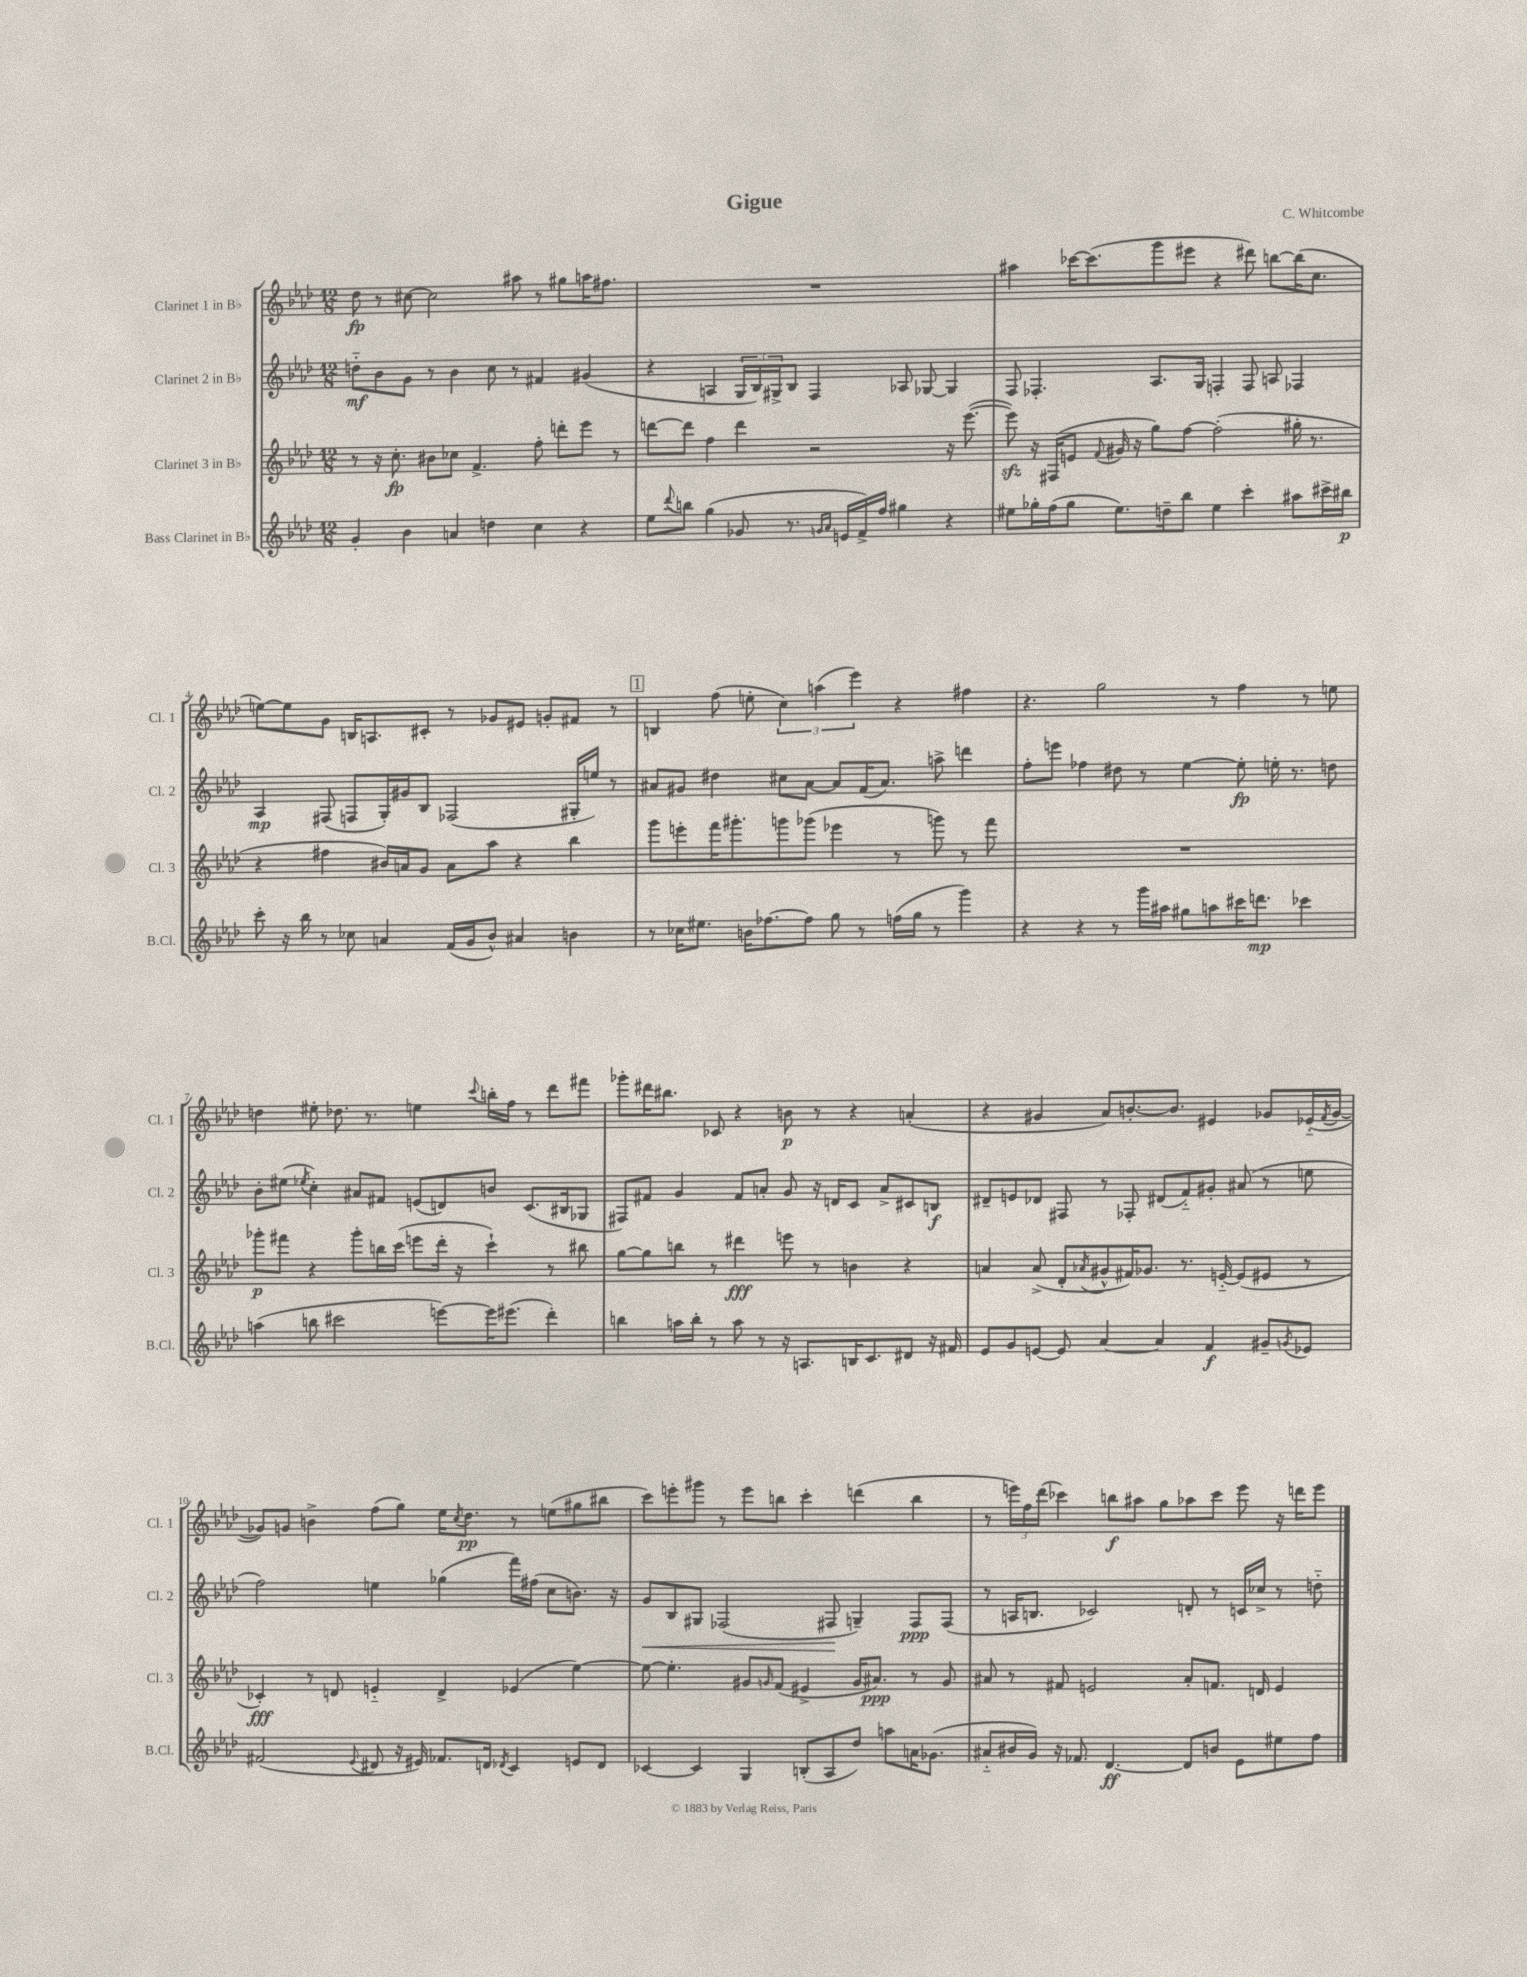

**kern	**kern	**kern	**kern
*staff4	*staff3	*staff2	*staff1
*clefG2	*clefG2	*clefG2	*clefG2
*k[b-e-a-d-]	*k[b-e-a-d-]	*k[b-e-a-d-]	*k[b-e-a-d-]
*M12/8	*M12/8	*M12/8	*M12/8
4g'	8r	8dd'~	8dd-
.	16r	8b-	8r
.	8.cc'	.	.
4b-	.	8g	[8cc#
.	8b#	8r	2cc#]
4a	8cc-	4b-	.
.	4.f^	.	.
4dd	.	8cc	.
.	.	8r	8aa#
4cc	8ff'	4f#	8r
.	8ddd'	.	8gg#
4r	8eee-	(4g#	16aa
.	.	.	8.ff#
.	8r	.	.
=	=	=	=
8ee-	[8ddd	4r	1.r
8qqddd-	.	.	.
8bb	8ddd]	.	.
(4gg	4ff	4A	.
8g-	4ddd	24G	.
.	.	24B-)	.
.	.	24G#^	.
8.r	.	8B-	.
.	2r	4F	.
16qqg	.	.	.
16qqa-	.	.	.
16e	.	.	.
16f^)	.	.	.
16ff	.	.	.
4gg#	.	8A-	.
.	.	[8G-	.
4r	16r	4G-]	.
.	([8.eee-	.	.
=	=	=	=
8ee#	8eee-])	8F	4aa#
16gg-'	16r	4.F-'	.
(16ff	(16F#	.	.
8gg-	8e	.	[16ccc-
.	.	.	(8.ccc-]
.	8qqf	.	.
8.ee#)	16g#	.	.
.	16r	.	.
.	8gg)	8.A-	8ggg
16dd~	.	.	.
8bb-	[8ff	.	8eee#
.	.	16G	.
4ee#	(2ff']	4F'	4r
4ccc'	.	8F	8ddd#)
.	.	8A	[8bb
8aa#	16gg#'	4F-	(16bb]
.	8.r	.	8.cc
16ccc#^	.	.	.
16bb#	.	.	.
=	=	=	=
8ccc'	4r	4A-	[8ee)
16r	.	.	8ee]
16bb-	.	.	.
8r	4ff#	(8F#	8g
8cc-	.	8F	16B
.	.	.	8.A
4a	16b#)	16G')	.
.	16a	16g#	.
.	8g	8B-	8c#'
(16f	8a	(2F-	8r
16g	.	.	.
8b-^^)	8aa-	.	8g-
4a#	4r	.	8e#
.	.	.	8g'
4b	4bb-	16G#'	8f#
.	.	16ee)	.
.	.	8r	8r
=	=	=	=
8r	8ggg	8a#	4B
16cc-	8eee'	8g#	.
8.ee#	.	.	.
.	16fff	4dd#	(8ff
.	8.ggg#'	.	.
16b	.	.	8ee'
[8.ff-	.	.	.
.	8ggg	8cc#	6cc)
8ff-]	(8ggg-	[8a#	.
.	.	.	(6aa
8gg	4eee-	8a#]	.
.	.	.	6eee-)
8r	.	(16f	.
.	.	8.a#)	.
(16ff	8r	.	4r
16gg	.	.	.
8r	8ggg)	8aa^	.
4ggg)	8r	4ddd	4ff#
.	8fff	.	.
=	=	=	=
4r	1.r	8ff'	4.r
.	.	8eee	.
4r	.	4ff-	.
.	.	.	2gg
8r	.	8dd#	.
16ggg	.	8r	.
16aa#	.	.	.
8gg#	.	[4ee-	.
8aa	.	.	8r
16ccc#	.	8ee-']	4ff
8.ddd	.	.	.
.	.	16ee'	.
.	.	8.r	.
4ccc-	.	.	8r
.	.	8dd	8ee
=	=	=	=
(4aa	8ggg-'	8b-'	4dd
.	8fff#	(8ee#	.
.	.	8qee-	.
8bb	4r	4cc')	8ee#'
2ccc#	.	.	8.dd-
.	8ggg-'	8a#	.
.	.	.	8.r
.	16bb	8f#	.
.	(16ccc	.	.
.	8eee	(8e	4ee
[8eee)	16ddd-'	8d)	.
.	16r	.	.
.	.	.	8qqccc
16eee]	4ccc`)	8b	16bb'
(8.eee#	.	.	16ff
.	.	(8.c	8r
4ddd-')	8r	.	8ddd-
.	.	16B#	.
.	8bb#	8G-	8fff#
=	=	=	=
4bb	[8gg	8F#)	8ggg-'
.	8gg]	8f#	16ddd#
.	.	.	8.bb#
16aa	8bb	4g	.
16bb'	.	.	.
8r	8r	.	8c-
8aa	4ddd#	8f#	4r
8r	.	8a'	.
16r	8eee	8g	8b
8.A	.	.	.
.	8r	16r	8r
.	.	16d	.
16B	4b	8c	4r
8.c	.	.	.
.	.	8a^	.
8d#	4r	8c#	(4a'
16r	.	8B	.
16f#	.	.	.
=	=	=	=
8e-	4a	8d#~	4r
8g	.	8e	.
[8e	(8a^	8d-	4g#
8e]	8d-'	8F#	.
.	8qa-	.	.
[4a-	8g#^^	8r	8a-)
.	16f#)	8F-'	[8.b'
.	8.g-	.	.
4a-]	.	(8d#	.
.	.	.	8.b]
.	8.r	8f'~)	.
4f	.	8g#'	4e#
.	[16e'~	.	.
.	(8e]	(8a#	.
8g#~	8e#	8r	8g-
8qg	.	.	.
8e-	8r	8ee	(16e-'~
.	.	.	8qf
.	.	.	[16g-
=	=	=	=
(2f#	4c-')	2ff)	8g-])
.	.	.	8g
.	8r	.	4b^
.	8d	.	.
8qqe-	.	.	.
8d#	4e'~	4ee	(8ff
16r	.	.	8gg)
16e#)	.	.	.
8.f-	4d^	(4gg-	16ee-
.	.	.	8qcc
.	.	.	8.dd-
16d	.	.	.
8qd-	.	.	.
4c	(4e-	16fff)	8r
.	.	(16ff#	.
.	.	8cc	(8ee
8e	[4ee-)	8.b)	8gg#
8d-	.	.	8bb#
.	.	16r	.
=	=	=	=
[4c-	8ee-_	8g	8ccc)
.	4.ee-']	8B-	8eee'
4c-]	.	8G#	8ggg#
.	.	(2F-	8r
4G	8g#	.	8eee
.	16qqg	.	.
.	(8f	.	8bb
(8B'	4e#^	.	4ccc'
8A-	.	8F#	.
8dd-)	16g	4G~)	(4ddd
.	8.a#)	.	.
8aa	.	.	.
16a	8r	8F#	4bb
(8.g-	.	.	.
.	8g	(8F#	.
=	=	=	=
8a#'~	8a#	8r	8r
16b#	8r	16A	24eee)
.	.	.	24ff
16g)	.	8.B	.
.	.	.	(24ddd-
16r	8f#	.	4ccc-)
8.f-	.	.	.
.	2e	2c-)	.
[4.d-	.	.	8bb
.	.	.	8aa#
.	.	.	8gg
8d-]	8a#'	8d'	8aa-
8b	8.f	8r	8ccc-
8e-	.	16c	8eee
.	16d	16cc-^	.
8ee#	4e	8r	16r
.	.	.	16ddd
8ff	.	8dd'~	8eee
==	==	==	==
*-	*-	*-	*-
